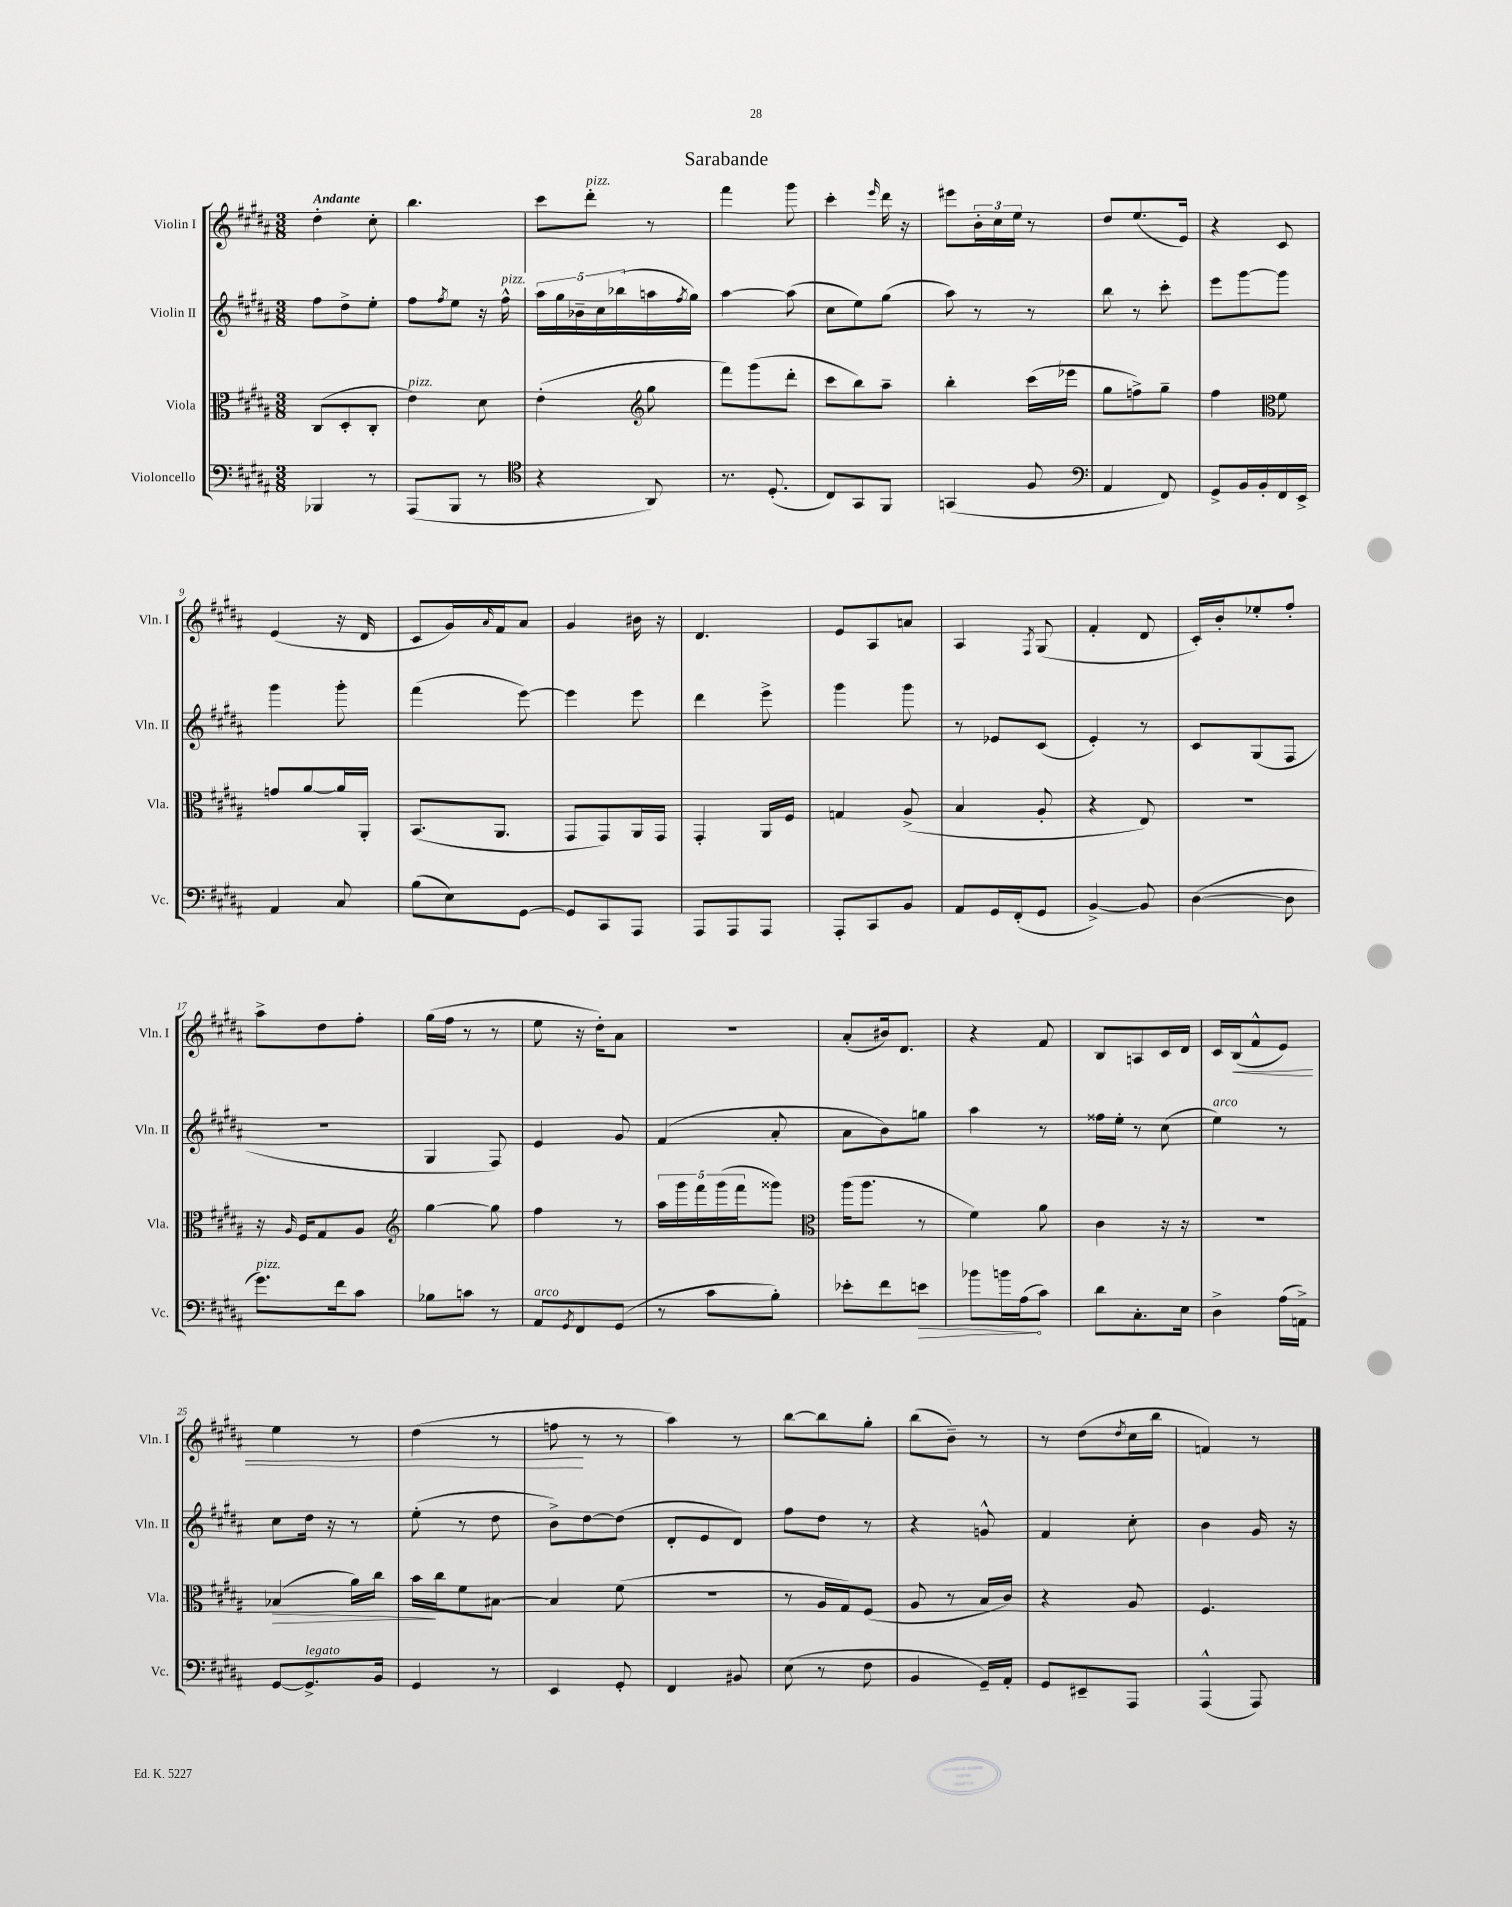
\header { title = "Sarabande" }
<<
\new StaffGroup <<
\new Staff = "s0" \with { instrumentName = "Violin I" shortInstrumentName = "Vln. I" } {
    \clef treble \key b \major \numericTimeSignature \time 3/8 \tempo "Andante"
    dis''4-. cis''8-. |
    b''4. |
    cis'''8 dis'''8-.^\markup { \italic "pizz." } r8 |
    fis'''4 gis'''8 |
    cis'''4-. \grace { e'''16 } dis'''16 r16 |
    eis'''8 \tuplet 3/2 { b'16-. cis''16 e''16 } r8 |
    dis''8 e''8.( e'16) |
    r4 cis'8 |
    e'4( r16 dis'16 |
    cis'8 gis'16) \grace { ais'16 } fis'16 ais'8 |
    gis'4 bis'16 r16 |
    dis'4. |
    e'8 ais8 a'8 |
    ais4 \acciaccatura { fis8 } gis8( |
    fis'4-. dis'8 |
    cis'16-.) b'16-. ees''8-. fis''8-. |
    ais''8-> dis''8 fis''8-. |
    gis''16( fis''16 r8 r8 |
    e''8 r16 dis''16-.) ais'8 |
    R4. |
    ais'8-.( bis'16) dis'8. |
    r4 fis'8 |
    b8 a8 cis'16 dis'16 |
    cis'16 b16\<( fis'8-^ e'8) |
    e''4 r8 |
    dis''4( r8 |
    f''8\! r8 r8 |
    ais''4) r8 |
    b''8~ b''8 gis''8-. |
    b''8( b'8--) r8 |
    r8 dis''8( \acciaccatura { dis''8 } cis''16 b''16 |
    f'4) r8 \bar "|." |
}
\new Staff = "s1" \with { instrumentName = "Violin II" shortInstrumentName = "Vln. II" } {
    \clef treble \key b \major \numericTimeSignature \time 3/8
    fis''8 dis''8-> e''8-. |
    fis''8 \acciaccatura { fis''8 } e''8 r16 fis''16-^^\markup { \italic "pizz." } |
    \tuplet 5/4 { ais''16 gis''16 bes'16-- cis''16 bes''16( } a''16 \acciaccatura { fis''8 } gis''16) |
    ais''4~ ais''8( |
    cis''8 e''8) gis''8( |
    ais''8) r8 r8 |
    b''8 r8 cis'''8-. |
    e'''8 gis'''8~ gis'''8 |
    gis'''4 gis'''8-. |
    fis'''4( e'''8~) |
    e'''4 e'''8 |
    dis'''4 e'''8-> |
    gis'''4 gis'''8 |
    r8 ees'8 cis'8( |
    e'4-.) r8 |
    cis'8 gis8( fis8 |
    R4. |
    gis4 fis8) |
    e'4 gis'8 |
    fis'4( ais'8-. |
    ais'8 b'8) g''8 |
    ais''4 r8 |
    fisis''16 e''16-. r8 cis''8( |
    e''4^\markup { \italic "arco" }) r8 |
    cis''8 dis''16 r16 r8 |
    e''8-.( r8 dis''8 |
    b'8->) dis''8~ dis''8( |
    dis'8-. e'8 dis'8) |
    fis''8 dis''8 r8 |
    r4 g'8-^ |
    fis'4 cis''8-. |
    b'4 gis'16 r16 \bar "|." |
}
\new Staff = "s2" \with { instrumentName = "Viola" shortInstrumentName = "Vla." } {
    \clef alto \key b \major \numericTimeSignature \time 3/8
    cis8( dis8-. cis8-. |
    e'4^\markup { \italic "pizz." }) dis'8 |
    e'4-.( \clef treble gis''8 |
    fis'''8) gis'''8( dis'''8-. |
    cis'''8 b''8) ais''8-- |
    b''4-. cis'''16( ees'''16 |
    gis''8 f''8->) gis''8-- |
    fis''4 \clef alto fis'8 |
    g'8 ais'8~ ais'16 ais,16-. |
    b,8.( ais,8. |
    gis,8 gis,8) ais,16 gis,16 |
    gis,4-. ais,16 fis16 |
    g4 ais8->( |
    b4 ais8-. |
    r4 e8) |
    R4. |
    r16 \grace { ais16 } fis16 gis8 ais8 |
    \clef treble gis''4~ gis''8 |
    fis''4 r8 |
    \tuplet 5/4 { ais''16 gis'''16 fis'''16 gis'''16( fis'''16 } gisis'''8) |
    \clef alto ais''16( ais''8. r8 |
    fis'4) ais'8 |
    cis'4 r16 r16 |
    R4. |
    bes4\>( ais'16) cis''16 |
    b'16\! cis''16 fis'8 bis8~ |
    bis4 fis'8( |
    R4. |
    r8 ais16 gis16) fis8( |
    ais8 r8 b16 cis'16) |
    r4 ais8 |
    fis4. \bar "|." |
}
\new Staff = "s3" \with { instrumentName = "Violoncello" shortInstrumentName = "Vc." } {
    \clef bass \key b \major \numericTimeSignature \time 3/8
    bes,,4 r8 |
    ais,,8( b,,8 r8 |
    \clef tenor r4 ais,8) |
    r8. dis8.-.( |
    cis8) gis,8 fis,8 |
    g,4( fis8 |
    \clef bass ais,4 fis,8) |
    gis,8-> b,16 b,16-. fis,16 e,16-> |
    ais,4 cis8 |
    b8( e8) gis,8~ |
    gis,8 cis,8 ais,,8 |
    ais,,8 ais,,8 ais,,8 |
    ais,,8-. cis,8 b,8 |
    ais,8 gis,16 fis,16-.( gis,8 |
    b,4~->) b,8 |
    dis4~( dis8 |
    gis'8.^\markup { \italic "pizz." }) fis'16 cis'8 |
    bes8 c'8 r8 |
    ais,8^\markup { \italic "arco" } \acciaccatura { gis,8 } fis,8 gis,8( |
    r8 cis'8 b8-.) |
    ees'8-. fis'8 \once \override Hairpin.circled-tip = ##t e'8\> |
    bes'8 b'16 ais16\!( cis'8) |
    dis'8 cis8.-. e16 |
    dis4-> ais16( a,16->) |
    gis,8~ gis,8.->^\markup { \italic "legato" } b,16 |
    gis,4 r8 |
    e,4 gis,8-. |
    fis,4 bis,8 |
    e8( r8 fis8 |
    b,4 gis,16--) ais,16-. |
    gis,8 eis,8-- ais,,8 |
    ais,,4-^( ais,,8) \bar "|." |
}
>>
>>
